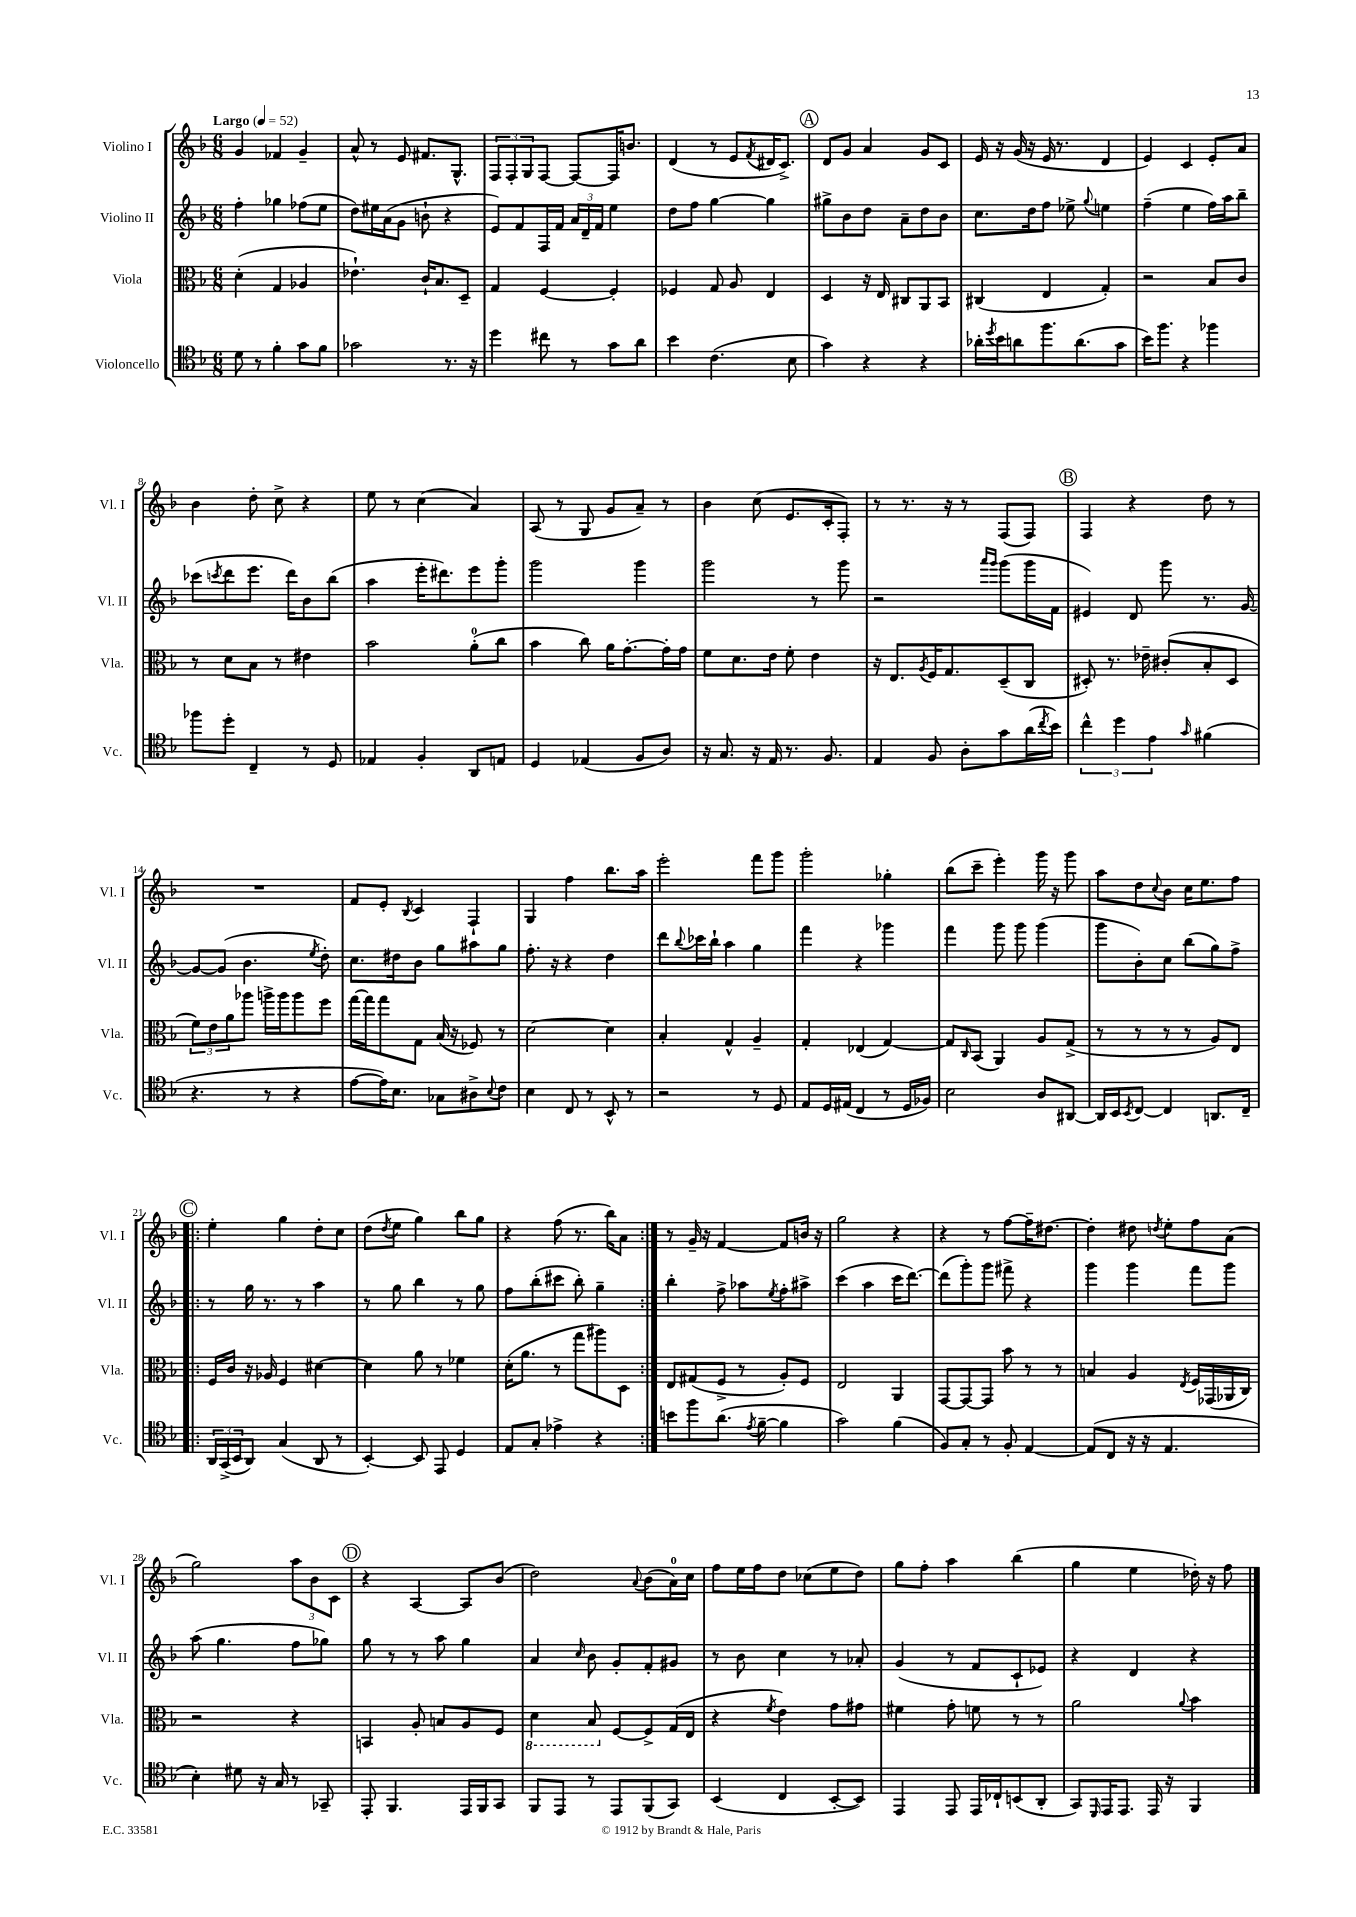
<<
\new StaffGroup <<
\new Staff = "s0" \with { instrumentName = "Violino I" shortInstrumentName = "Vl. I" } {
    \clef treble \key f \major \numericTimeSignature \time 6/8 \tempo "Largo" 4 = 52
    g'4 fes'4 g'4-- |
    a'8-^ r8 e'8 fis'8. g8.-^ |
    \tuplet 3/2 { f8 f8-. g8 } f8~ f8~ f16 b'8. |
    d'4( r8 e'8 \acciaccatura { f'8 } dis'16 c'8.->) |
    \mark \markup { \circle "A" } d'8 g'8 a'4 g'8 c'8 |
    e'16 r16 g'16( r16 e'16 r8. d'4 |
    e'4) c'4 e'8-. a'8 |
    bes'4 d''8-. c''8-> r4 |
    e''8 r8 c''4( a'4) |
    a8( r8 g8 g'8 a'8--) r8 |
    bes'4 c''8( e'8. c'16-. f8-.) |
    r8 r8. r16 r8 f8( f8) |
    \mark \markup { \circle "B" } f4 r4 d''8 r8 |
    R2. |
    f'8 e'8-. \acciaccatura { bes8 } c'4 f4-! |
    g4 f''4 bes''8. a''16 |
    e'''2-. f'''8 g'''8 |
    g'''2-. ges''4-. |
    bes''8( c'''8-- e'''4-.) g'''16 r16 g'''8 |
    a''8 d''8 \appoggiatura { c''8 } bes'8 c''16 e''8. f''8 |
    \repeat volta 2 { \mark \markup { \circle "C" } e''4-. g''4 d''8-. c''8 |
    d''8( \acciaccatura { d''8 } e''8 g''4) bes''8 g''8 |
    r4 f''8( r8. bes''16) a'8 | }
    r8 g'16-- r16 f'4~ f'8 b'16 r16 |
    g''2 r4 |
    r4 r8 f''8~ f''16-- dis''8.~ |
    dis''4-. dis''8 \acciaccatura { d''8 } e''8-. f''8 a'8( |
    g''2) \tuplet 3/2 { a''8 bes'8 c'8 } |
    \mark \markup { \circle "D" } r4 a4~ a8 bes'8( |
    d''2) \appoggiatura { a'8 } bes'8( a'16-0) c''16 |
    f''8 e''16 f''16 d''8 ces''8( e''8 d''8) |
    g''8 f''8-. a''4 bes''4( |
    g''4 e''4 des''16-.) r16 f''8 \bar "|." |
}
\new Staff = "s1" \with { instrumentName = "Violino II" shortInstrumentName = "Vl. II" } {
    \clef treble \key f \major \numericTimeSignature \time 6/8
    f''4-. ges''4 fes''8( e''8 |
    d''8) eis''16 a'16( g'8 b'8-! r4 |
    e'8) f'8 f16 f'16 \tuplet 3/2 { a'16 d'16-- f'16 } e''4 |
    d''8 f''8 g''4~ g''4 |
    \mark \markup { \circle "A" } gis''8-> bes'8 d''8 a'8-- d''8 bes'8 |
    c''8. d''16 f''8 ees''8-> \appoggiatura { g''8 } e''4 |
    f''4--( e''4 f''16) a''16 bes''8-- |
    ces'''8( \acciaccatura { c'''8 } d'''8 e'''8. d'''16) bes'8 bes''8( |
    a''4 e'''16-. dis'''8.) e'''8 g'''8-. |
    g'''2 g'''4 |
    g'''2 r8 g'''8 |
    r2 \grace { a'''16 g'''16 } g'''8( g'''16 f'16 |
    \mark \markup { \circle "B" } eis'4) d'8 g'''8 r8. g'16~ |
    g'8~ g'8( bes'4. \acciaccatura { e''8 } d''8-.) |
    c''8. dis''16 bes'8 g''8 ais''8 g''8 |
    f''8.-. r16 r4 d''4 |
    d'''8 \appoggiatura { bes''8 } ces'''16 bes''16-! a''4 g''4 |
    f'''4 r4 ges'''4 |
    f'''4 g'''8 g'''8 g'''4( |
    g'''8 bes'8-.) c''8 bes''8( g''8) f''8-> |
    \repeat volta 2 { \mark \markup { \circle "C" } r8 g''16 r8. r8 a''4 |
    r8 g''8 bes''4 r8 g''8 |
    f''8 bes''8-.( cis'''8 bes''8-.) g''4-- | }
    bes''4-. f''8-> aes''8 \acciaccatura { e''8 } f''8-. ais''8-> |
    c'''4( a''4 c'''16 d'''8.~) |
    d'''8( g'''8-.) g'''8 fis'''8-> r4 |
    g'''4 g'''4 f'''8 g'''8 |
    a''8( g''4. f''8 ges''8) |
    \mark \markup { \circle "D" } g''8 r8 r8 a''8 g''4 |
    a'4 \grace { c''16 } bes'8 g'8-. f'8-. gis'8 |
    r8 bes'8 c''4 r8 aes'8-. |
    g'4( r8 f'8 c'8-! ees'8) |
    r4 d'4 r4 \bar "|." |
}
\new Staff = "s2" \with { instrumentName = "Viola" shortInstrumentName = "Vla." } {
    \clef alto \key f \major \numericTimeSignature \time 6/8
    d'4-.( g4 aes4 |
    ees'4.-!) c'16-! bes8. d8-- |
    g4 f4~ f4-. |
    fes4 g8 a8 e4 |
    \mark \markup { \circle "A" } d4 r16 e16 cis8 a,8 bes,8 |
    cis4( e4 g4-.) |
    r2 bes8 c'8 |
    r8 d'8 bes8 r8 eis'4 |
    bes'2 a'8-0-.( c''8 |
    bes'4 c''8) a'16 g'8.~-. g'16-. g'16 |
    f'8 d'8. e'16 f'8-. e'4 |
    r16 e8. \acciaccatura { a8 } f16 g8. d8--( c8 |
    \mark \markup { \circle "B" } dis8-.) r8. ees'16-- cis'8-.( bes8-. dis8 |
    \tuplet 3/2 { f'8) e'8 a'8 } aes''8 a''16-> a''16 a''8 f''8 |
    g''16~ g''16 g''8 g8 bes16( r16 fes8) r8 |
    d'2~ d'4 |
    bes4-. g4-^ a4-- |
    g4-. ees4( g4~) |
    g8 \grace { c16 } bes,8( a,4) a8 g8->( |
    r8 r8 r8 r8 a8) e8 |
    \repeat volta 2 { \mark \markup { \circle "C" } f16 c'16 r16 aes16 f4 dis'4~ |
    dis'4 a'8 r8 fes'4 |
    d'16-.( a'8. r8 g''8 ais''8) d8 | }
    e8 gis8( f8-> r8 a8-.) f8 |
    e2 a,4 |
    g,8~ g,8~ g,8 bes'8 r8 r8 |
    b4 a4 \acciaccatura { e8 } f16 ges,16( aes,16 c16) |
    r2 r4 |
    \mark \markup { \circle "D" } b,4 a8-. b8 a8 f8 |
    \ottava #-1 d4 bes,8 \ottava #0 f8~ f8-> g16( e16 |
    r4 \acciaccatura { f'8 } e'4) g'8 gis'8 |
    fis'4 g'8-. f'8 r8 r8 |
    a'2 \appoggiatura { a'8 } bes'4 \bar "|." |
}
\new Staff = "s3" \with { instrumentName = "Violoncello" shortInstrumentName = "Vc." } {
    \clef tenor \key f \major \numericTimeSignature \time 6/8
    d'8 r8 f'4-. g'8 f'8 |
    ges'2 r8. r16 |
    d''4 cis''8 r8 g'8 a'8 |
    bes'4 c'4.( bes8 |
    \mark \markup { \circle "A" } g'4) r4 r4 |
    aes'16-. \acciaccatura { d''8 } bes'16 a'8 f''8. a'8.( g'8 |
    bes'16) f''8. r4 fes''4 |
    fes''8 d''8-. c4-- r8 d8 |
    ees4 f4-. a,8 e8 |
    d4 ees4( f8 a8) |
    r16 g8. r16 e16 r8. f8. |
    e4 f8 a8-. g'8 a'16( \acciaccatura { c''8 } bes'16) |
    \mark \markup { \circle "B" } \tuplet 3/2 { c''4-^ d''4 e'4 } \grace { g'16 } fis'4( |
    r4. r8 r4 |
    e'8~ e'16) bes8. ges8 ais8-> \appoggiatura { bes8 } c'8 |
    bes4 c8 r8 bes,8-^ r8 |
    r2 r8 d8 |
    e8 d16 eis16( c4 r8 d16 fes16) |
    bes2 a8 ais,8~ |
    ais,16 bes,16 \acciaccatura { bes,8 } c8~ c4 a,8. c16-- |
    \repeat volta 2 { \mark \markup { \circle "C" } \tuplet 3/2 { a,16 g,16->( bes,16 } a,8) g4( a,8 r8 |
    bes,4~-.) bes,8 e,8 d4 |
    e8 g8-. ees'4-> r4 | }
    b'8 f''8 a'8.( \acciaccatura { e'8 } f'16~-- f'4 |
    g'2) f'4( |
    f8) g8-. r8 f8-. e4~ |
    e8( c8 r16 r16 e4. |
    bes4-.) dis'8 r16 g16 r8 ges,8-- |
    \mark \markup { \circle "D" } e,8-. f,4. e,16 f,16 g,8 |
    f,8 e,8 r8 e,8 f,8( g,8) |
    bes,4( c4 bes,8~-. bes,8) |
    e,4 e,8 e,16 ces16-! b,8( a,8-. |
    g,8) \grace { d,16 } e,16 e,8. e,16 r16 f,4 \bar "|." |
}
>>
>>
